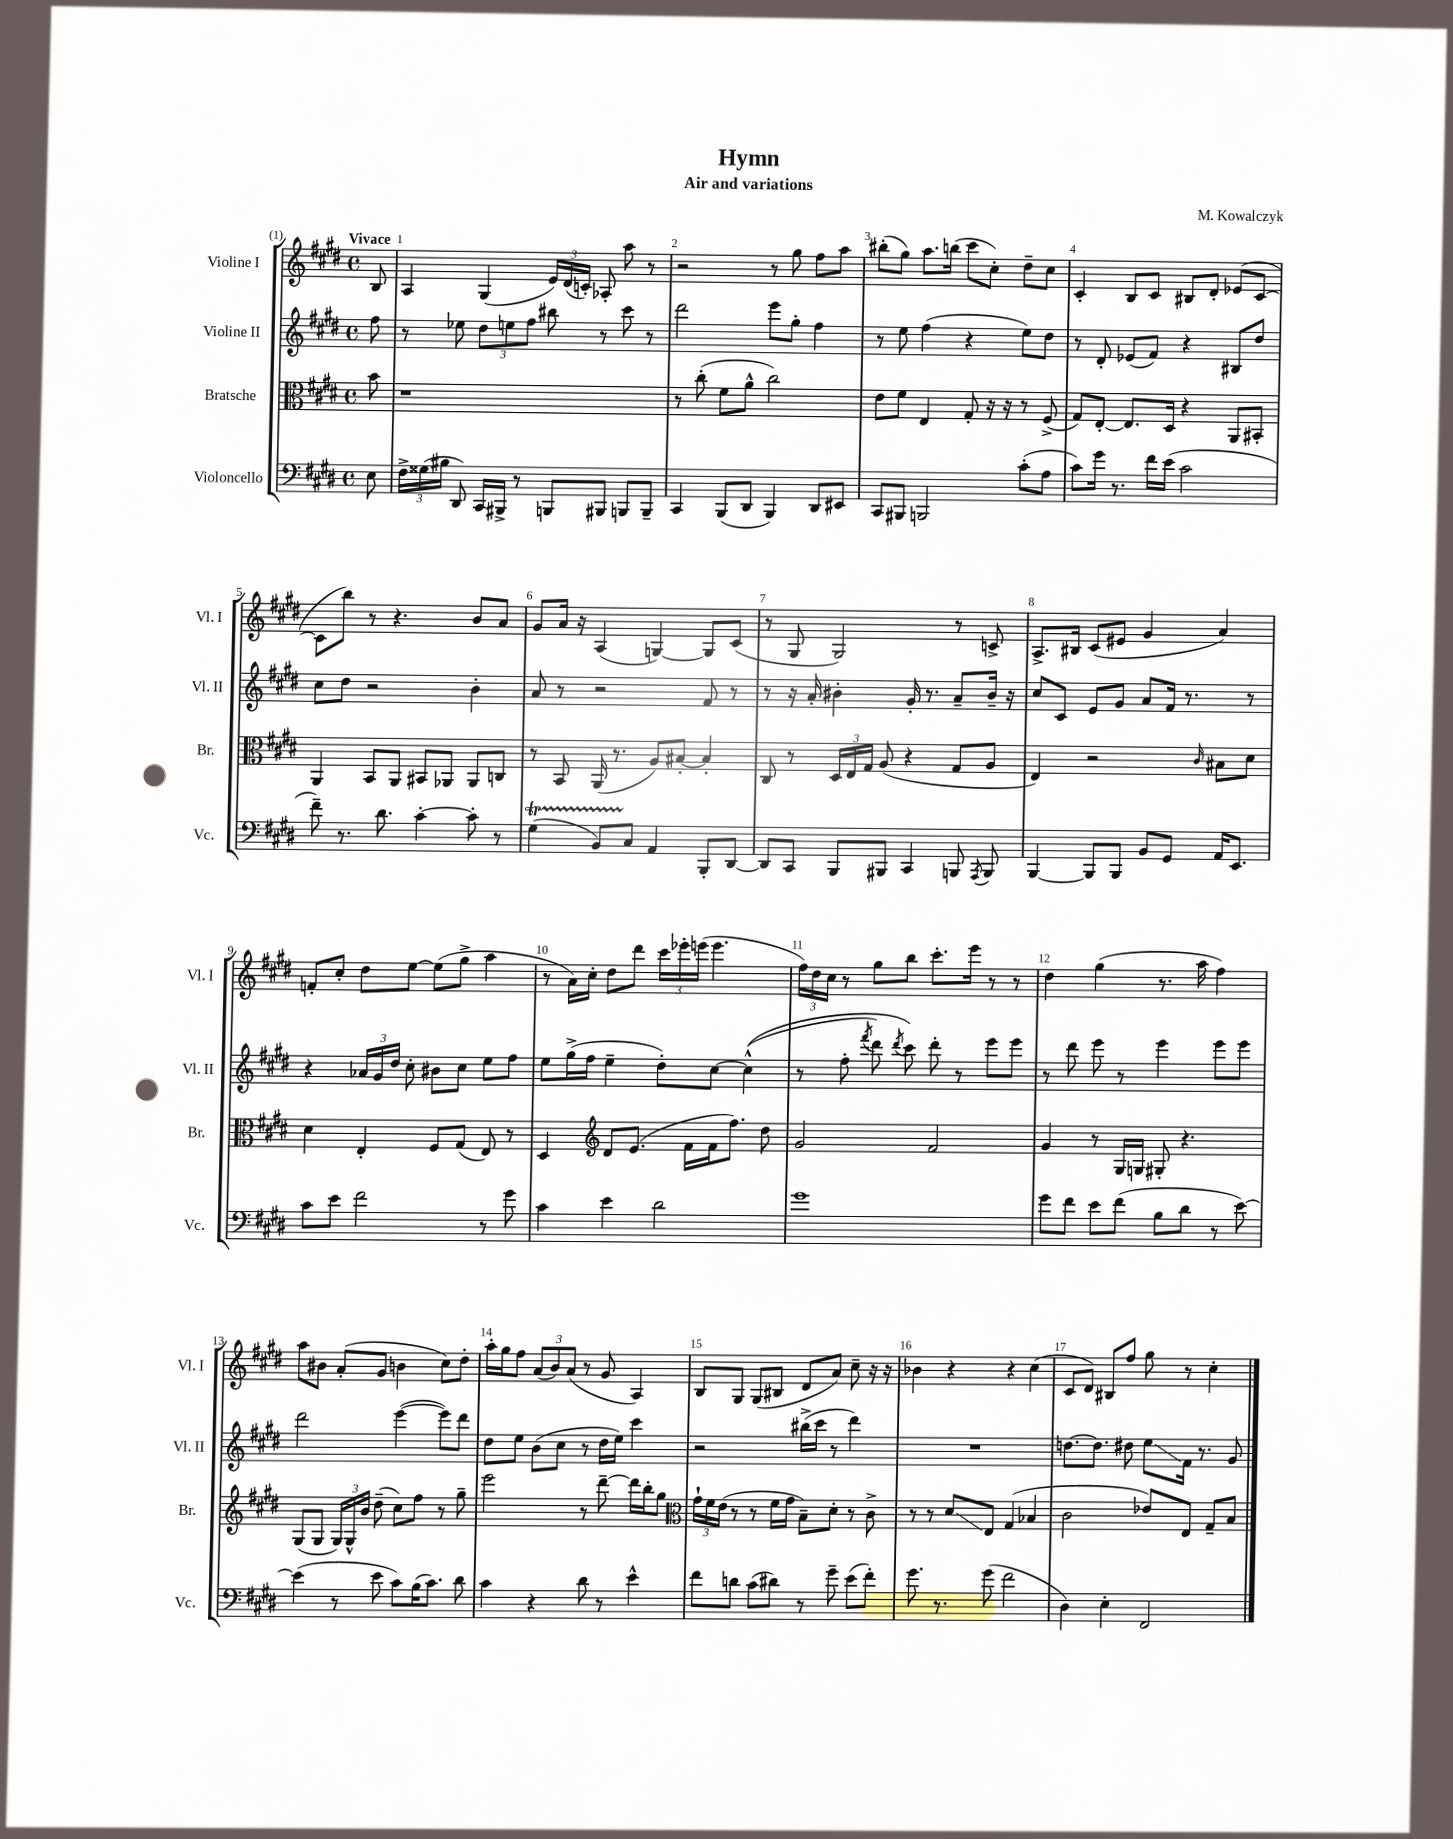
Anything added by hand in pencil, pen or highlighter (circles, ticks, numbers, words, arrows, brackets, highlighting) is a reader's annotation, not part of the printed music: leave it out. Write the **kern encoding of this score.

**kern	**kern	**kern	**kern
*staff4	*staff3	*staff2	*staff1
*clefF4	*clefC3	*clefG2	*clefG2
*k[f#c#g#d#]	*k[f#c#g#d#]	*k[f#c#g#d#]	*k[f#c#g#d#]
*M4/4	*M4/4	*M4/4	*M4/4
*met(c)	*met(c)	*met(c)	*met(c)
8E	8b	8ff#	8B
=	=	=	=
24F#^	1r	8r	4A
(24G##	.	.	.
24B#	.	.	.
8DD#)	.	8ee-	.
16CC#	.	12dd#	(4G#
16BBB#^	.	.	.
.	.	12ee	.
8r	.	.	.
.	.	12ff#	.
8BBB	.	8bb#	24e)
.	.	.	(24d#
.	.	.	24c')
8BBB#	.	8r	8A-'
8BBB	.	8ccc#	8aa
8BBB~	.	8r	8r
=	=	=	=
4CC#	8r	2ddd#	2r
.	(8cc#'	.	.
(8BBB	8f#	.	.
8DD#	8a^^	.	.
4BBB)	2cc#)	8eee	8r
.	.	8gg#'	8gg#
8DD#	.	4ff#	8ff#
8EE#	.	.	8aa
=	=	=	=
8CC#	8e	8r	(8bb#'
8BBB#	8f#	8ee	8gg#)
2BBB	4E	(4ff#	8.aa
.	.	.	(16bb
.	8G#'	4r	8ccc#
.	16r	.	8cc#')
.	16r	.	.
(8c#'	8r	8ee)	8dd#~
8A	(8F#^	8dd#	8cc#
=	=	=	=
8c#)	8G#)	8r	4c#'
16g#	[8E'	8d#'	.
8.r	.	.	.
.	8.E]	(8e-	8B
16f#	.	8f#)	8c#
(16e	16D#	.	.
2c#	4r	4r	8B#
.	.	.	8d#'
.	8AA	8B#	(8e-
.	8BB#'	8dd#	[8c#
=	=	=	=
8f#~)	4AA	8cc#	8c#]
8.r	.	8dd#	8bb)
.	8BB	2r	8r
8.d#	.	.	.
.	8AA	.	4.r
[4c#'	8BB#	.	.
.	8AA-	.	.
8c#']	8AA-	4b'	8b
8r	8C	.	8a
=	=	=	=
(4G#	8r	8a	8g#
.	8BB	8r	16a
.	.	.	16r
8BB)	(16AA	2r	(4A
.	8.r	.	.
8C#	.	.	.
4AA	8A)	.	[4G)
.	[8B#'	.	.
8BBB'	4B#']	8f#	8G]
[8DD#	.	8r	(8c#
=	=	=	=
8DD#]	8C#	8r	8r
8CC#	8r	16r	8G#
.	.	16a'	.
8BBB	24D#	4b#'	2G#)
.	24E	.	.
.	24G#	.	.
8BBB#	(8A	.	.
4CC#	4r	16g#'	.
.	.	8.r	.
8BBB	8G#	8a~	8r
8qAAA	.	.	.
8BBB	8A	16b#~	8c^
.	.	16r	.
=	=	=	=
[4BBB	4E)	8cc#	8.A^
.	.	8c#	.
.	.	.	16B#
8BBB]	2r	8e	(8c#
8BBB	.	8g#	8e#
8BB	.	8a	4g#
8GG#	.	16f#	.
.	.	8.r	.
.	16qqc#	.	.
16AA	8B#	.	4a)
8.EE	.	.	.
.	8d#	8r	.
=	=	=	=
8c#	4d#	4r	8f'
8e	.	.	8cc#'
2f#	4E'	24a-	8dd#
.	.	24g#	.
.	.	24dd#	.
.	.	8cc#'	[8ee
.	8F#	8b#	(8ee]
.	(8G#	8cc#	8gg#^
8r	8E)	8ee	4aa
8g#	8r	8ff#	.
=	=	=	=
4c#	4D#	8ee	8r
.	.	(16gg#^	16a)
.	.	16ff#	16cc#'
*	*clefG2	*	*
4e	8d#	4ee~	8dd#
.	(8.e	.	8ddd#
2d#	.	8dd#')	24ccc#
.	.	.	24eee-'
.	16f#	.	.
.	.	.	(24eee
.	16f#	[8cc#	4.eee
.	8.ff#)	.	.
.	.	&((4cc#^^]	.
.	8dd#	.	.
=	=	=	=
1g#	2g#	8r	24ff#)
.	.	.	24dd#
.	.	.	24cc#
.	.	8ff#'	8r
.	.	8qfff#	.
.	.	8ddd#)	8gg#
.	.	8qddd#	.
.	.	8ccc#&)	8bb
.	2f#	8ddd#'	8.ccc#'
.	.	8r	.
.	.	.	16eee
.	.	8eee	8r
.	.	8eee	8r
=	=	=	=
8g#	4g#	8r	4dd#
8f#	.	8ddd#	.
8e	8r	8eee	(4gg#
(8f#	16G#	8r	.
.	16G	.	.
8B	8G#'	4eee	8.r
8d#	4.r	.	.
.	.	.	16aa
8r	.	8eee	4ff#)
[8e)	.	8eee	.
=	=	=	=
(4e]	(8G#	2ddd#	8aa
.	8G#	.	8b#
8r	24G#)	.	(8a'
.	24G#^^	.	.
.	24b	.	.
8e	(8dd#~	.	8g#
8c#)	8cc#)	([4eee	4b
(16B	8ff#	.	.
8.c#)	.	.	.
.	8r	8eee])	8cc#)
8d#	8gg#~	8ddd#	8dd#'
=	=	=	=
4c#	2eee	8dd#	16aa'
.	.	.	16gg#
.	.	8ee	8ff#
4r	.	(8b	(12a
.	.	.	12b)
.	.	8cc#	.
.	.	.	(12a
8d#	8r	8r	8r
8r	[8ddd#~	16dd#	8g#
.	.	16ee)	.
4e^^	16ddd#]	4ccc#	4A)
.	16bb'	.	.
.	8gg#	.	.
=	=	=	=
*	*clefC3	*	*
8f#	24g#`	2r	8B
.	24f#	.	.
.	(24e	.	.
8d	8r	.	8G#
(8c#	8r	.	(8G#
8d#)	16f#	.	8B#
.	16g#	.	.
8r	8B~)	(16bb#^	8d#
.	.	16ccc#	.
8g#~	8d#'	8r	8a)
(8e	8r	4ddd#)	8cc#~
8f#')	8c#^	.	16r
.	.	.	16r
=	=	=	=
8.g#	8r	1r	4b-
.	8r	.	.
8.r	.	.	.
.	8d#	.	4r
(8g#	8E	.	.
2f#	(4G#	.	4r
.	4B-	.	(4cc#
=	=	=	=
4D#)	2c#	[8.dd	8c#
.	.	.	8d#)
.	.	8.dd]	.
4E'	.	.	8B#
.	.	8dd#	8ff#
2FF#	8e-)	8ee	8gg#
.	8E	16f#	8r
.	.	8.r	.
.	8G#~	.	4cc#'
.	8B	8g#	.
==	==	==	==
*-	*-	*-	*-
